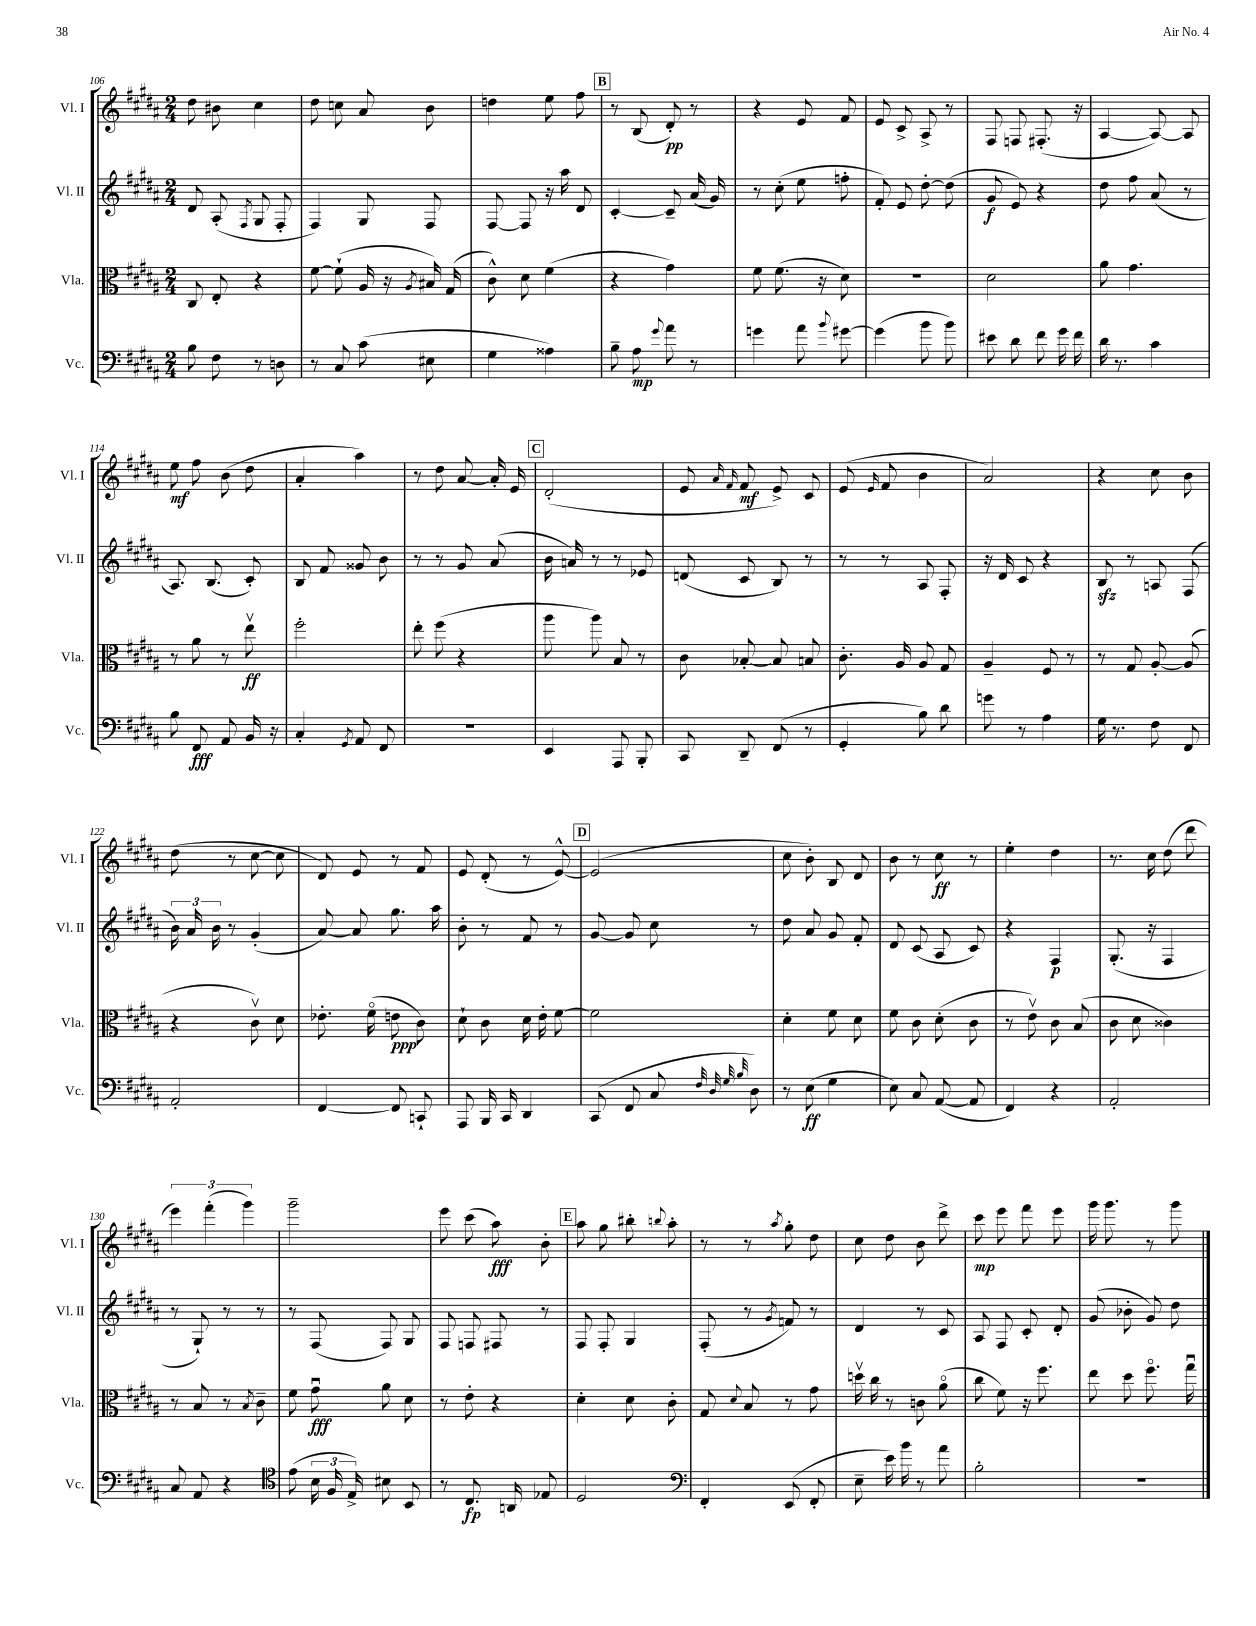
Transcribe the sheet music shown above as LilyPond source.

<<
\new StaffGroup <<
\new Staff = "s0" \with { instrumentName = "Vl. I" shortInstrumentName = "Vl. I" } {
    \clef treble \key b \major \numericTimeSignature \time 2/4
    \autoBeamOff dis''8 bis'8 cis''4 |
    dis''8 c''8 ais'8 b'8 |
    d''4 e''8 fis''8 |
    \mark \markup { \box "B" } r8 b8( dis'8-.\pp) r8 |
    r4 e'8 fis'8 |
    e'8 cis'8-> ais8-> r8 |
    fis8 f8 fis8.-.( r16 |
    ais4~ ais8~) ais8 |
    e''8\mf fis''8 b'8( dis''8 |
    ais'4-. ais''4) |
    r8 dis''8 ais'8~ ais'16-. e'16 |
    \mark \markup { \box "C" } dis'2-.( |
    e'8 \grace { ais'16 fis'16 } fis'8\mf e'8->) cis'8 |
    e'8( \grace { e'16 } fis'8 b'4 |
    ais'2) |
    r4 cis''8 b'8 |
    dis''8( r8 cis''8~ cis''8 |
    dis'8) e'8 r8 fis'8 |
    e'8 dis'8-.( r8 e'8~-^) |
    \mark \markup { \box "D" } e'2( |
    cis''8 b'8-.) b8 dis'8 |
    b'8 r8 cis''8\ff r8 |
    e''4-. dis''4 |
    r8. cis''16 dis''8( dis'''8 |
    \tuplet 3/2 { e'''4) fis'''4-.( gis'''4) } |
    gis'''2-- |
    e'''8 cis'''8( ais''8\fff) b'8-. |
    \mark \markup { \box "E" } ais''8 gis''8 bis''8-. \appoggiatura { b''8 } ais''8-. |
    r8 r8 \acciaccatura { ais''8 } gis''8-. dis''8 |
    cis''8 dis''8 b'8 dis'''8-> |
    cis'''8\mp e'''8 fis'''8 e'''8 |
    gis'''16 gis'''8. r8 gis'''8 \bar "|." |
}
\new Staff = "s1" \with { instrumentName = "Vl. II" shortInstrumentName = "Vl. II" } {
    \clef treble \key b \major \numericTimeSignature \time 2/4
    \autoBeamOff dis'8 ais8-.( \acciaccatura { fis8 } gis8 fis8-. |
    fis4) gis8 fis8 |
    fis8~ fis8 r16 ais''16 dis'8 |
    \mark \markup { \box "B" } cis'4~-. cis'8-- ais'16( gis'16) |
    r8 cis''8-.( e''8 f''8-. |
    fis'8-.) e'8 dis''8~-. dis''8( |
    gis'8\f e'8) r4 |
    dis''8 fis''8 ais'8( r8 |
    ais8.) b8.( cis'8-.) |
    b8 fis'8 gisis'8 b'8 |
    r8 r8 gis'8 ais'8( |
    \mark \markup { \box "C" } b'16 a'16) r8 r8 ees'8 |
    d'8( cis'8 b8) r8 |
    r8 r8 ais8 fis8-. |
    r16 dis'16 cis'8 r4 |
    b8\sfz r8 a8 fis8( |
    \tuplet 3/2 { b'16) ais'16 b'16 } r8 gis'4-.( |
    ais'8~) ais'8 gis''8. ais''16 |
    b'8-. r8 fis'8 r8 |
    \mark \markup { \box "D" } gis'8~ gis'8 cis''8 r8 |
    dis''8 ais'8 gis'8 fis'8-. |
    dis'8 cis'8( ais8 cis'8) |
    r4 fis4\p |
    gis8.-.( r16 fis4 |
    r8 gis8-!) r8 r8 |
    r8 fis8( fis8) gis8 |
    fis8 f8 fis8 r8 |
    \mark \markup { \box "E" } fis8 fis8-. gis4 |
    fis8-.( r8 \acciaccatura { gis'8 } f'8) r8 |
    dis'4 r8 cis'8 |
    ais8 fis8 cis'8-. dis'8-. |
    gis'8( bes'8-. gis'8) dis''8 \bar "|." |
}
\new Staff = "s2" \with { instrumentName = "Vla." shortInstrumentName = "Vla." } {
    \clef alto \key b \major \numericTimeSignature \time 2/4
    \autoBeamOff cis8 e8-. r4 |
    fis'8~ fis'8-!( ais16 r16 \acciaccatura { ais8 } bis16) gis16( |
    cis'8-^) dis'8 fis'4( |
    \mark \markup { \box "B" } r4 gis'4) |
    fis'8 fis'8.( r16 dis'8) |
    r2 |
    dis'2 |
    ais'8 gis'4. |
    r8 ais'8 r8 e''8\upbow\ff |
    fis''2-. |
    e''8-. fis''8( r4 |
    \mark \markup { \box "C" } ais''8 ais''8) b8 r8 |
    cis'8 bes8~-. bes8 b8 |
    cis'8.-. ais16 ais8 gis8 |
    ais4-- fis8 r8 |
    r8 gis8 ais8~-. ais8( |
    r4 cis'8\upbow) dis'8 |
    ees'8.-. fis'16\flageolet( e'8\ppp cis'8) |
    dis'8-! cis'8 dis'16 e'16-. fis'8~ |
    \mark \markup { \box "D" } fis'2 |
    dis'4-. fis'8 dis'8 |
    fis'8 cis'8 dis'8-.( cis'8 |
    r8 e'8\upbow) cis'8 b8( |
    cis'8 dis'8 cisis'4) |
    r8 b8 r8 \acciaccatura { b8 } cis'8-- |
    fis'8 gis'8\downbow\fff ais'8 dis'8 |
    r8 e'8-. r4 |
    \mark \markup { \box "E" } dis'4-. dis'8 cis'8-. |
    gis8 \appoggiatura { dis'8 } b8 r8 gis'8 |
    d''16\upbow cis''16 r8 c'8 ais'8\flageolet( |
    cis''8 fis'8) r16 fis''8. |
    e''8 dis''8 fis''8.\flageolet gis''16\downbow \bar "|." |
}
\new Staff = "s3" \with { instrumentName = "Vc." shortInstrumentName = "Vc." } {
    \clef bass \key b \major \numericTimeSignature \time 2/4
    \autoBeamOff b8 fis8 r8 d8 |
    r8 cis8 cis'8( eis8 |
    gis4 aisis4) |
    \mark \markup { \box "B" } b8-- ais8\mp \appoggiatura { gis'8 } ais'8 r8 |
    g'4 ais'8 \appoggiatura { b'8 } gis'8~ |
    gis'4( b'8 b'8) |
    eis'8 dis'8 fis'8 gis'16 fis'16 |
    dis'16 r8. cis'4 |
    b8 fis,8\fff ais,8 b,16 r16 |
    cis4-. \acciaccatura { gis,8 } ais,8 fis,8 |
    R2 |
    \mark \markup { \box "C" } e,4 ais,,8 b,,8-. |
    cis,8 dis,8-- fis,8( r8 |
    gis,4-. b8) dis'8 |
    g'8 r8 ais4 |
    gis16 r8. fis8 fis,8 |
    ais,2-. |
    fis,4~ fis,8 c,8-! |
    ais,,8 b,,16 cis,16 dis,4 |
    \mark \markup { \box "D" } cis,8( fis,8 cis8 \grace { fis32 dis32 gis32 b32 } dis8) |
    r8 e8\ff( gis4 |
    e8) cis8 ais,8~( ais,8 |
    fis,4) r4 |
    ais,2-. |
    cis8 ais,8 r4 |
    \clef tenor e'8( \tuplet 3/2 { b16 fis16 e16->) } bis8 b,8 |
    r8 cis8.\fp a,16 ees8 |
    \mark \markup { \box "E" } dis2 |
    \clef bass fis,4-. e,8( fis,8-. |
    e8-- e'16) b'16 r8 ais'8 |
    b2-. |
    r2 \bar "|." |
}
>>
>>
\layout { \context { \Score currentBarNumber = #106 } }
